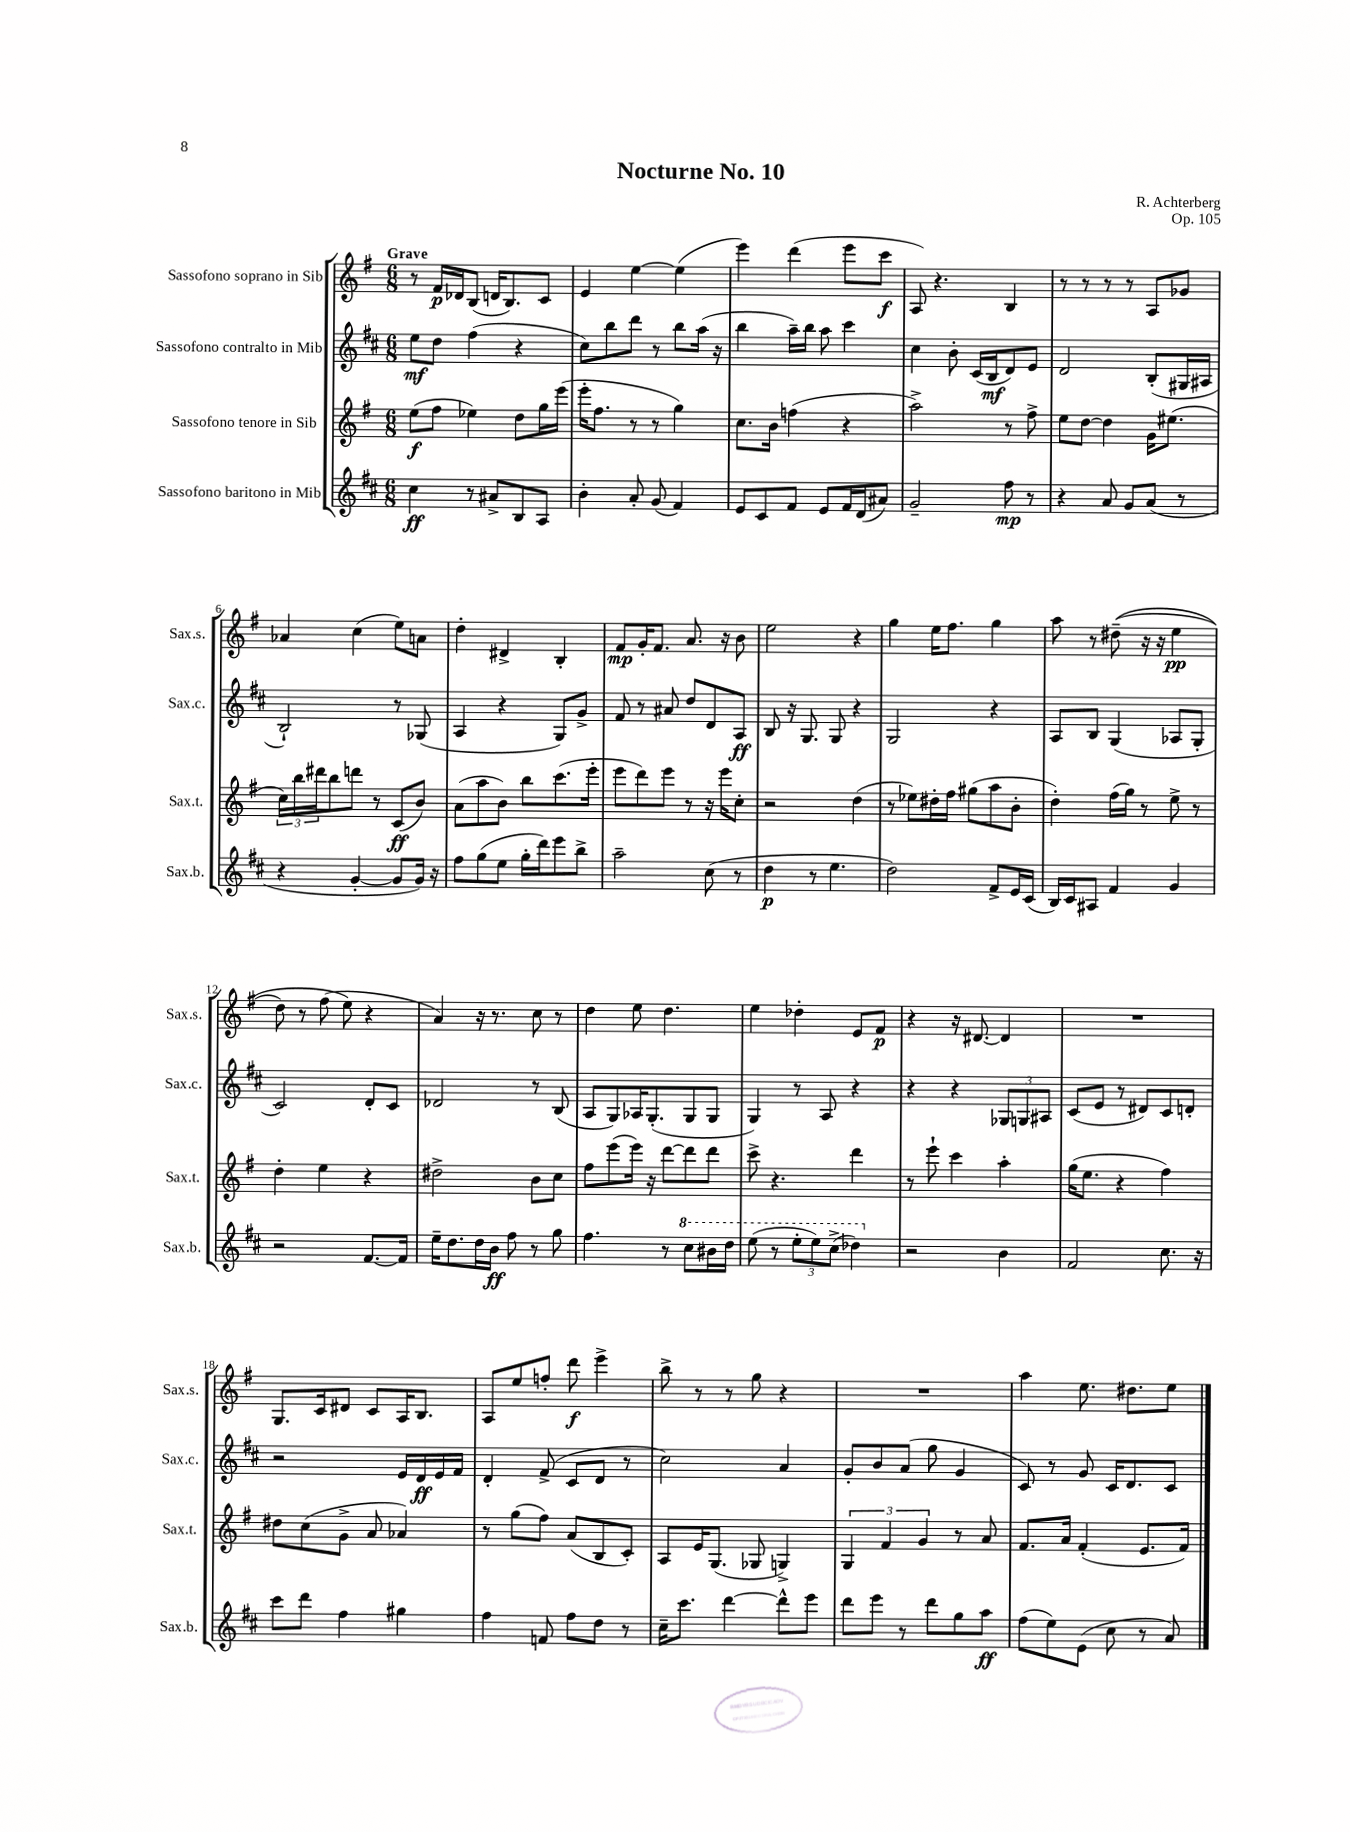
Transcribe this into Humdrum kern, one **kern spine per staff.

**kern	**kern	**kern	**kern
*staff4	*staff3	*staff2	*staff1
*clefG2	*clefG2	*clefG2	*clefG2
*k[f#c#]	*k[f#]	*k[f#c#]	*k[f#]
*M6/8	*M6/8	*M6/8	*M6/8
4cc#\	(8ee\L	8ee\L	8r
.	8ff#\J	8dd\J	16f#/LL
.	.	.	16d-/J
8r	4ee-\)	(4ff#\	(8B/J
8a#^/L	.	.	16d/LK
.	.	.	8.B/)
8B/	8dd\L	4r	.
8A/J	16gg\L	.	8c/J
.	(16eee\JJ	.	.
=	=	=	=
4b'\	16eee'\LK	8cc#\L)	4e/
.	8.ff#\J	.	.
.	.	8bb\	.
8a'/	8r	8ddd\J	[4ee\
(8g/	8r	8r	.
4f#/)	4gg\)	8bb\L	(4ee\]
.	.	(16aa\Jk	.
.	.	16r	.
=	=	=	=
8e/L	8.cc\L	4bb\	4eee\)
8c#/	.	.	.
.	16b\Jk	.	.
8f#/J	(4ff\	16aa~\LL)	(4ddd\
.	.	16bb\JJ	.
8e/L	.	8aa\	.
16f#/L	4r	4ccc#\	8eee\L
(16d/J	.	.	.
8a#/J)	.	.	8ccc\J
=	=	=	=
2g~/	2aa^\)	4cc#\	8A/)
.	.	.	4.r
.	.	8b'\	.
.	.	(16c#/LL	.
.	.	16B/J	.
8ff#\	8r	8d/)	4B/
8r	8ff#^\	8e/J	.
=	=	=	=
4r	8ee\L	2d/	8r
.	[8dd\J	.	8r
8a/	4dd\]	.	8r
8g/L	.	.	8r
(8a/J	16g\LK	(8B'/L	8A/L
.	(8.ee#\J	.	.
8r	.	16G#/L	8g-/J
.	.	16A#/JJ	.
=	=	=	=
4r	24cc\LL)	2B`/)	4a-/
.	24bb\	.	.
.	24ddd#\J	.	.
.	8bb\	.	.
[4g'/	8ddd\J	.	(4cc\
.	8r	.	.
8g/]L	(8c/L	8r	8ee\L)
16g/Jk)	8b/J)	(8G-/	8a\J
16r	.	.	.
=	=	=	=
8ff#\L	(8a\L	4A/	4dd'\
(8gg\	8aa\	.	.
8ee\J	8b\J)	4r	4d#^/
16gg'\LL	8bb\L	.	.
16ddd\J)	.	.	.
8eee\	(8.ccc\	8G/L)	4B'/
8bb^\J	.	8g^/J	.
.	16eee'\Jk	.	.
=	=	=	=
2aa~\	8eee\L	8f#/	8f#/L
.	8ddd\)	8r	16g'/K
.	.	.	8.f#/J
.	8eee\J	8a#/	.
.	8r	8dd/L	8.a/
(8cc#\	16r	8d/	.
.	16eee\LK	.	16r
8r	8cc'\J	8A/J	8b\
=	=	=	=
4dd\	2r	8B/	2ee\
.	.	16r	.
.	.	8.G/	.
8r	.	.	.
4.ee\	.	8G/	.
.	(4dd\	4r	4r
=	=	=	=
2dd\)	8r	2G/	4gg\
.	8ee-\L)	.	.
.	16dd#'\L	.	16ee\LK
.	16ff#\JJ	.	8.ff#\J
.	(8gg#\L	.	.
8f#^/L	8aa\	4r	4gg\
16e/L	8b'\J	.	.
(16c#/JJ	.	.	.
=	=	=	=
16B/LL)	4dd'\)	8A/L	8aa\
16c#/J	.	.	.
8A#/J	.	8B/J	8r
4f#/	(16ff#\LL	(4G/	&((8dd#~\
.	16gg\JJ)	.	.
.	8r	.	16r
.	.	.	16r
4g/	8ee^\	8A-/L	4ee\
.	8r	8G'/J	.
=	=	=	=
2r	4dd'\	2c#/)	8dd\)
.	.	.	8r
.	4ee\	.	(8ff#\
.	.	.	8ee\&)
[8.f#/L	4r	8d'/L	4r
.	.	8c#/J	.
16f#/]Jk	.	.	.
=	=	=	=
16ee~\LK	2dd#^\	2d-/	4a/)
8.dd\	.	.	.
16dd\L	.	.	16r
16b\JJ	.	.	8.r
8ff#\	.	.	.
8r	8b\L	8r	8cc\
8gg\	8cc\J	(8B/	8r
=	=	=	=
4.ff#\	8ff#\L	8A/L	4dd\
.	(8eee\	8G/)	.
.	16eee\Jk)	16A-/K	8ee\
.	16r	(8.G'/	.
8r	[8ddd\L	.	4.dd\
8ccc#\L	8ddd\]	8G/	.
16bb#\L	8ddd\J	8G/J	.
16ddd\JJ	.	.	.
=	=	=	=
(8eee\	8ccc^\	4G/)	4ee\
8r	4.r	.	.
12eee'\L	.	8r	4dd-'\
12eee\)	.	.	.
.	.	8A/	.
(12ccc#^\J	.	.	.
4ddd-\)	4ddd\	4r	8e/L
.	.	.	8f#/J
=	=	=	=
2r	8r	4r	4r
.	8eee`\	.	.
.	4ccc\	4r	16r
.	.	.	[8.d#/
4b\	4aa'\	12G-/L	4d#/]
.	.	12G/	.
.	.	12A#/J	.
=	=	=	=
2f#/	(16gg\LK	(8c#/L	2.r
.	8.ee\J	.	.
.	.	8e/J	.
.	4r	8r	.
.	.	8d#/L)	.
8.cc#\	4ff#\)	8c#/	.
.	.	8d'/J	.
16r	.	.	.
=	=	=	=
8ccc#\L	8dd#\L	2r	8.G/L
8ddd\J	(8cc\	.	.
.	.	.	16c/k
4ff#\	8g^\J	.	8d#/J
.	8a/	.	8c/L
4gg#\	4a-/)	16e/LL	16A/K
.	.	16d/	8.B/J
.	.	16e/	.
.	.	16f#/JJ	.
=	=	=	=
4ff#\	8r	4d'/	8A/L
.	(8gg\L	.	8ee/
8f/	8ff#\J)	(8f#^/	8ff'/J
8ff#\L	(8a/L	8c#/L	8ddd\
8dd\J	8B/	8d/J	4eee^\
8r	8c'/J)	8r	.
=	=	=	=
16cc#~\LK	8A/L	2cc#\)	8bb^\
8.ccc#\J	.	.	.
.	16e/K	.	8r
.	(8.G/J	.	.
[4ddd\	.	.	8r
.	8G-/	.	8gg\
8ddd^^\]L	4G^/)	4a/	4r
8eee\J	.	.	.
=	=	=	=
8ddd\L	6G/	8g'/L	2.r
8eee\J	.	8b/	.
.	6f#/	.	.
8r	.	(8a/J	.
.	6g/	.	.
8ddd\L	.	8gg\	.
8gg\	8r	4g/	.
8aa\J	8a/	.	.
=	=	=	=
(8ff#\L	8.f#/L	8c#/)	4aa\
8ee\)	.	8r	.
.	16a/Jk	.	.
(8e\J	(4f#'/	8g/	8.ee\
8cc#\	.	16c#/LK	.
.	.	8.d/	8.dd#\L
8r	8.e/L	.	.
8a/)	.	8c#/J	8ee\J
.	16f#/Jk)	.	.
==	==	==	==
*-	*-	*-	*-
